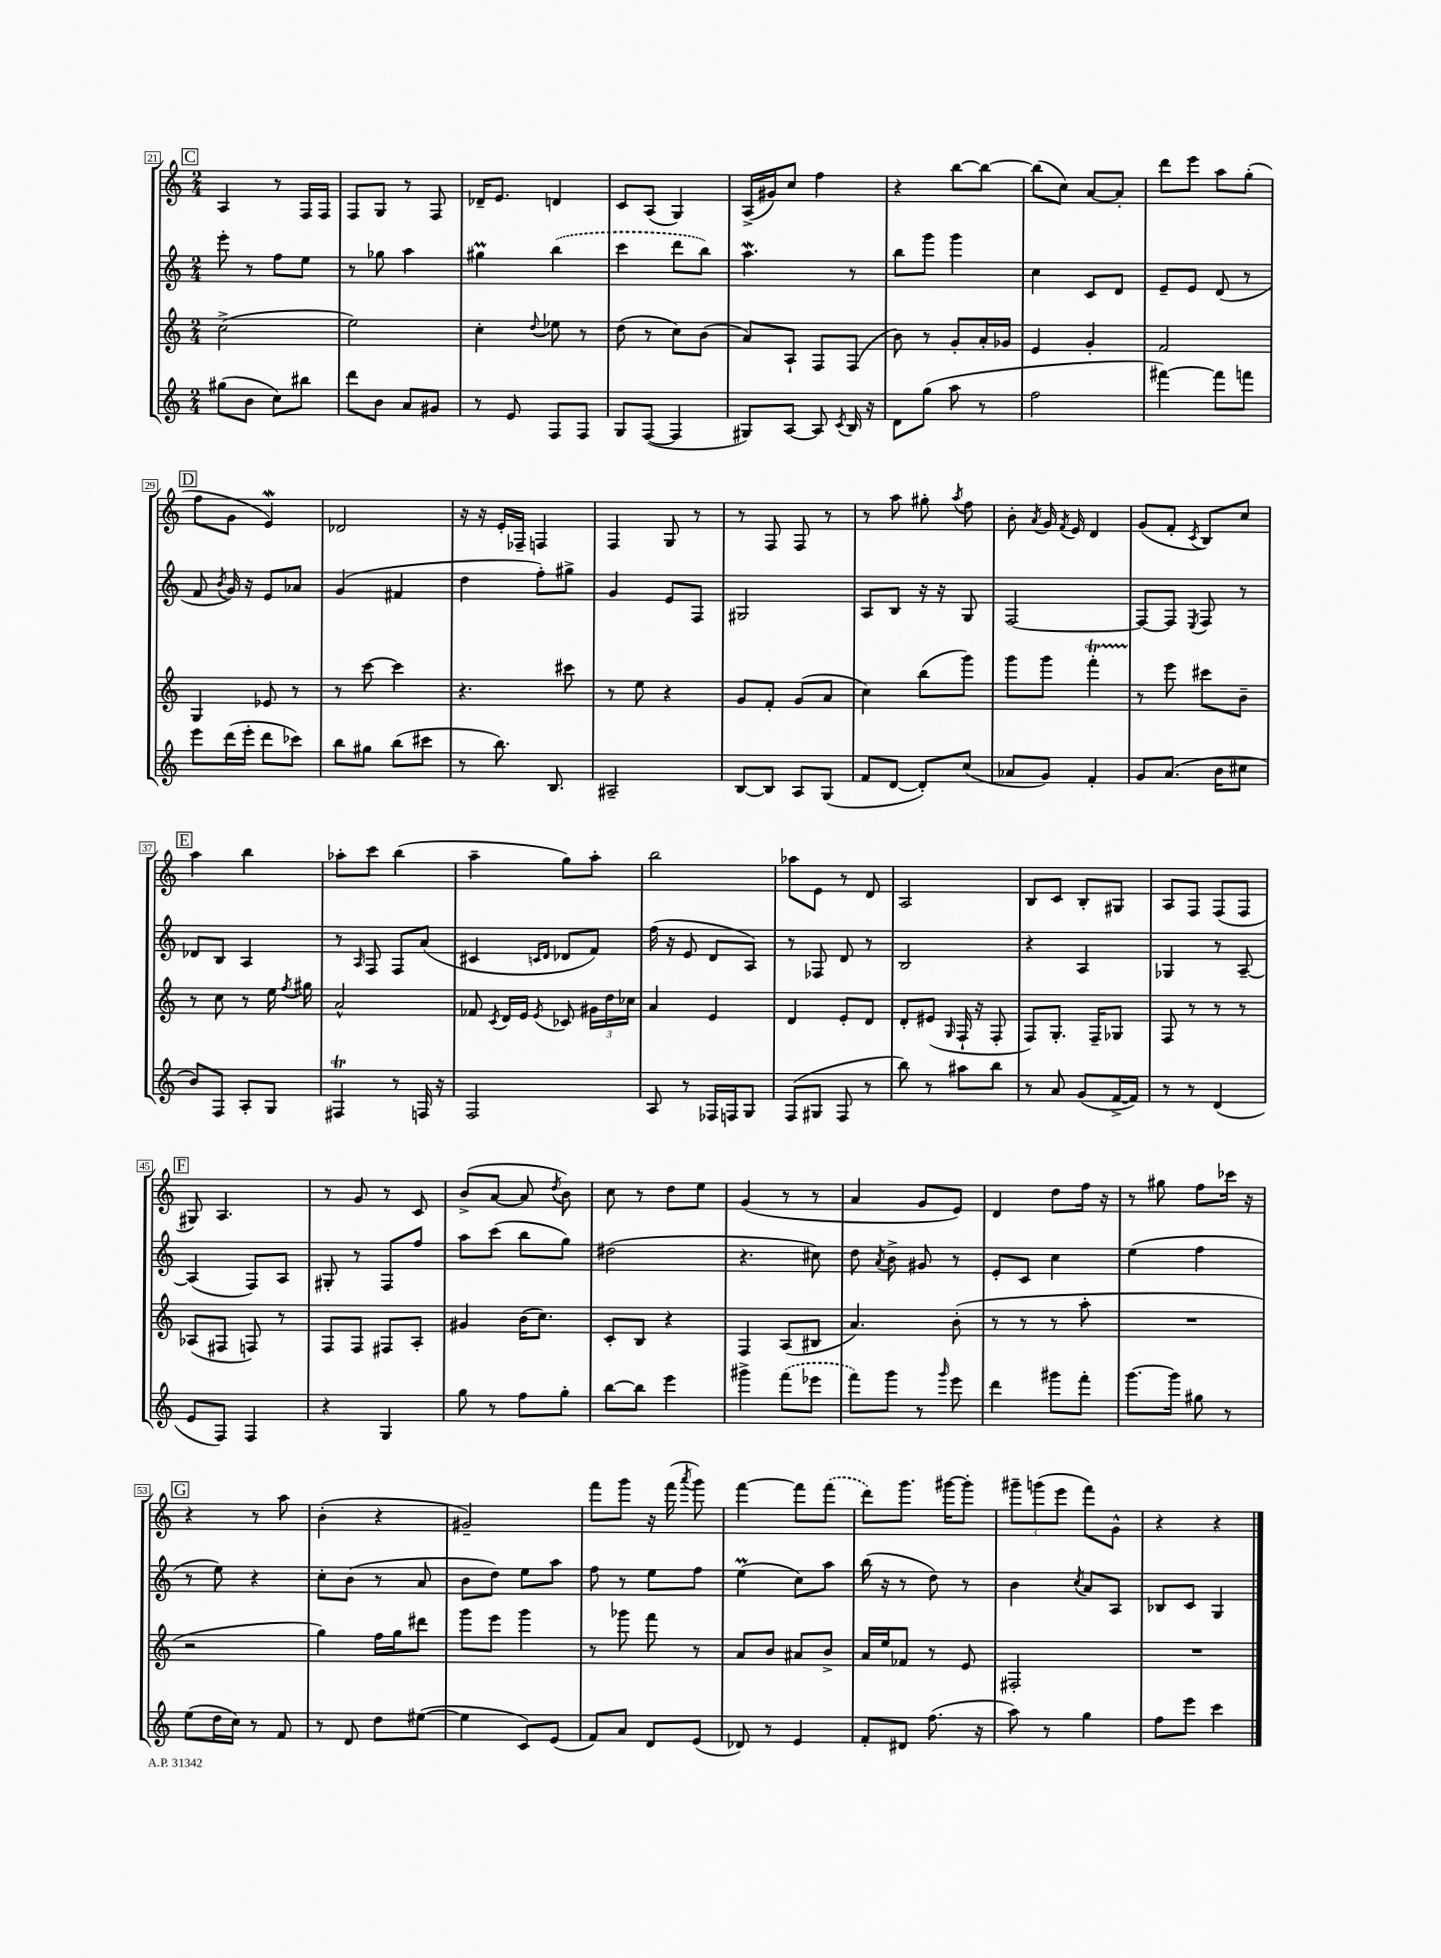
<<
\new StaffGroup <<
\new Staff = "s0" {
    \clef treble \key c \major \numericTimeSignature \time 2/4
    \autoBeamOff \mark \markup { \box "C" } a4 r8 f16[ f16] |
    f8[ g8] r8 f8 |
    des'16[-- e'8.] d'4 |
    c'8[ a8]( g4) |
    a16[->( gis'16) c''8] f''4 |
    r4 b''8[~ b''8]~ |
    b''8[( c''8]) a'8[~ a'8]-. |
    d'''8[ e'''8] a''8[ g''8]-.( |
    \mark \markup { \box "D" } f''8[ g'8] e'4\mordent) |
    des'2 |
    r16 r16 e'16[-. fes16]-- f4 |
    f4 g8 r8 |
    r8 f8 f8 r8 |
    r8 a''8 gis''8-. \acciaccatura { a''8 } f''8 |
    b'8-. \acciaccatura { a'8 } g'16 \acciaccatura { f'8 } e'16 d'4 |
    g'8[( f'8]-. \acciaccatura { c'8 } b8[) c''8] |
    \mark \markup { \box "E" } a''4 b''4 |
    aes''8[-. c'''8] b''4( |
    a''4-- g''8[) a''8]-. |
    b''2 |
    aes''8[ e'8] r8 d'8 |
    a2 |
    b8[ c'8] b8[-. gis8] |
    a8[ f8] f8[( f8] |
    \mark \markup { \box "F" } gis8) a4. |
    r8 g'8 r8 c'8 |
    b'8[->( a'8]~ a'8 \acciaccatura { d''8 } b'8) |
    c''8 r8 d''8[ e''8] |
    g'4( r8 r8 |
    a'4 g'8[ e'8]) |
    d'4 d''8[ f''16] r16 |
    r8 gis''8 f''8[ ces'''16] r16 |
    \mark \markup { \box "G" } r4 r8 a''8 |
    b'4-.( r4 |
    gis'2--) |
    f'''8[ g'''8] r16 f'''16( \acciaccatura { a'''8 } g'''8) |
    f'''4~ f'''8[ \once \slurDashed f'''8]( |
    d'''8[) g'''8.] gis'''16[~ gis'''8]-. |
    \tuplet 3/2 { gis'''8[-- g'''8( e'''8] } f'''8[) g'8]-^ |
    r4 r4 \bar "|." |
}
\new Staff = "s1" {
    \clef treble \key c \major \numericTimeSignature \time 2/4
    \autoBeamOff \mark \markup { \box "C" } e'''8-. r8 f''8[ e''8] |
    r8 ges''8 a''4 |
    gis''4\prall \once \slurDashed b''4( |
    c'''4 d'''8[ b''8]) |
    a''4.\mordent r8 |
    b''8[ g'''8] g'''4 |
    c''4 c'8[ d'8] |
    e'8[-- e'8] d'8( r8 |
    \mark \markup { \box "D" } f'8 \acciaccatura { b'8 } g'16) r16 e'8[ aes'8] |
    g'4( fis'4 |
    d''4 f''8[-.) gis''8]-> |
    g'4 e'8[ f8] |
    gis2 |
    a8[ b8] r16 r16 g8 |
    f2~ |
    f8[~ f8] \acciaccatura { e8 } f8 r8 |
    \mark \markup { \box "E" } des'8[ b8] a4 |
    r8 \grace { a16 } f8 f8[ a'8]( |
    cis'4 \grace { c'16[ d'16] } des'8[ f'8]) |
    f''16( r16 e'8 d'8[ a8]) |
    r8 fes8 d'8 r8 |
    b2 |
    r4 a4 |
    ges4 r8 a8~-- |
    \mark \markup { \box "F" } a4( f8[) a8] |
    gis8-. r8 f8[ f''8] |
    a''8[ c'''8]( b''8[ g''8]) |
    dis''2( |
    r4. cis''8) |
    d''8 \acciaccatura { a'8 } b'8-> gis'8 r8 |
    e'8[-. c'8] c''4 |
    e''4( f''4 |
    \mark \markup { \box "G" } r8 e''8) r4 |
    c''8[-. b'8]( r8 a'8 |
    b'8[ d''8]) e''8[ a''8] |
    f''8 r8 e''8[ f''8] |
    e''4\prall( c''8[) a''8] |
    b''16( r16 r8 d''8) r8 |
    b'4 \acciaccatura { c''8 } a'8[ a8] |
    bes8[ c'8] g4 \bar "|." |
}
\new Staff = "s2" {
    \clef treble \key c \major \numericTimeSignature \time 2/4
    \autoBeamOff \mark \markup { \box "C" } c''2->( |
    e''2) |
    c''4-. \appoggiatura { d''8 } ees''8 r8 |
    d''8( r8 c''8[) b'8]( |
    a'8[) a8]-! f8[ f8]( |
    b'8) r8 g'8[-. a'16-. ges'16] |
    e'4 g'4-. |
    f'2 |
    \mark \markup { \box "D" } g4 ees'8 r8 |
    r8 c'''8~ c'''4 |
    r4. cis'''8 |
    r8 e''8 r4 |
    g'8[ f'8]-. g'8[( a'8] |
    c''4) b''8[( g'''8]) |
    g'''8[ g'''8] f'''4-.\startTrillSpan |
    r8\stopTrillSpan e'''8 cis'''8[ b'8]-- |
    \mark \markup { \box "E" } r8 c''8 r8 e''16 \acciaccatura { f''8 } gis''16 |
    a'2-^ |
    fes'8 \acciaccatura { c'8 } d'16[ e'16] \acciaccatura { e'8 } ces'8 \tuplet 3/2 { gis'16[ d''16 ces''16] } |
    a'4 e'4 |
    d'4 e'8[-. d'8] |
    d'8[-. eis'8]( \grace { g16 } f16-! r16 f8-. |
    f8[) g8.]-. f16[-- ges8] |
    f8 r8 r8 r8 |
    \mark \markup { \box "F" } aes8[( fis8] f8) r8 |
    f8[ f8] fis8[ a8]-. |
    gis'4 b'16[( c''8.]) |
    c'8[-. b8] r4 |
    f4 a8[( bis8] |
    a'4.) b'8-.( |
    r8 r8 r8 a''8-. |
    R2 |
    \mark \markup { \box "G" } r2 |
    g''4) f''16[ g''16 dis'''8] |
    g'''8[ e'''8] g'''4 |
    r8 ges'''8 f'''8 r8 |
    a'8[ b'8] ais'8[ b'8]-> |
    a'16[ e''16 fes'8] r8 e'8 |
    fis2-. |
    R2 \bar "|." |
}
\new Staff = "s3" {
    \clef treble \key c \major \numericTimeSignature \time 2/4
    \autoBeamOff \mark \markup { \box "C" } gis''8[( b'8] c''8[) bis''8] |
    d'''8[ b'8] a'8[ gis'8] |
    r8 e'8 f8[ f8] |
    g8[ f8]~( f4 |
    gis8[) a8]~ a8 \acciaccatura { c'8 } b16 r16 |
    d'8[ g''8]( a''8 r8 |
    f''2 |
    fis'''4~) fis'''8[ f'''8] |
    \mark \markup { \box "D" } e'''8[ d'''16( e'''16]-. d'''8[ ces'''8]) |
    b''8[ gis''8] b''8[( cis'''8] |
    r8 b''8.) b8. |
    ais2-- |
    b8[~ b8] a8[ g8]( |
    f'8[ d'8]~ d'8[-.) c''8]( |
    aes'8[ g'8]) f'4-. |
    g'8[ a'8.]( b'16[ cis''8] |
    \mark \markup { \box "E" } b'8[) f8] a8[-. g8] |
    fis4\trill r8 f16 r16 |
    f2 |
    a8 r8 fes16[ f16 g8] |
    f8[( gis8] f8 r8 |
    b''8) r8 ais''8[ b''8] |
    r8 a'8 g'8[( f'16~-> f'16]) |
    r8 r8 d'4( |
    \mark \markup { \box "F" } e'8[ f8]) f4 |
    r4 g4 |
    g''8 r8 f''8[ g''8]-. |
    b''8[~ b''8] e'''4 |
    gis'''4-> \once \slurDashed f'''8[( ees'''8] |
    f'''8[) g'''8] r8 \grace { g'''16 } e'''8 |
    d'''4 gis'''8[ f'''8]-. |
    g'''8.[~ g'''16] gis''8 r8 |
    \mark \markup { \box "G" } e''8[( d''16 c''16]) r8 f'8 |
    r8 d'8 d''8[ eis''8]~( |
    eis''4 c'8[) e'8]( |
    f'8[) a'8] d'8[ e'8]( |
    des'8) r8 e'4 |
    f'8[-. dis'8] f''8.( r16 |
    a''8) r8 g''4 |
    f''8[ e'''8] c'''4 \bar "|." |
}
>>
>>
\layout { \context { \Score currentBarNumber = #21 \override BarNumber.stencil = #(make-stencil-boxer 0.1 0.3 ly:text-interface::print) } }
